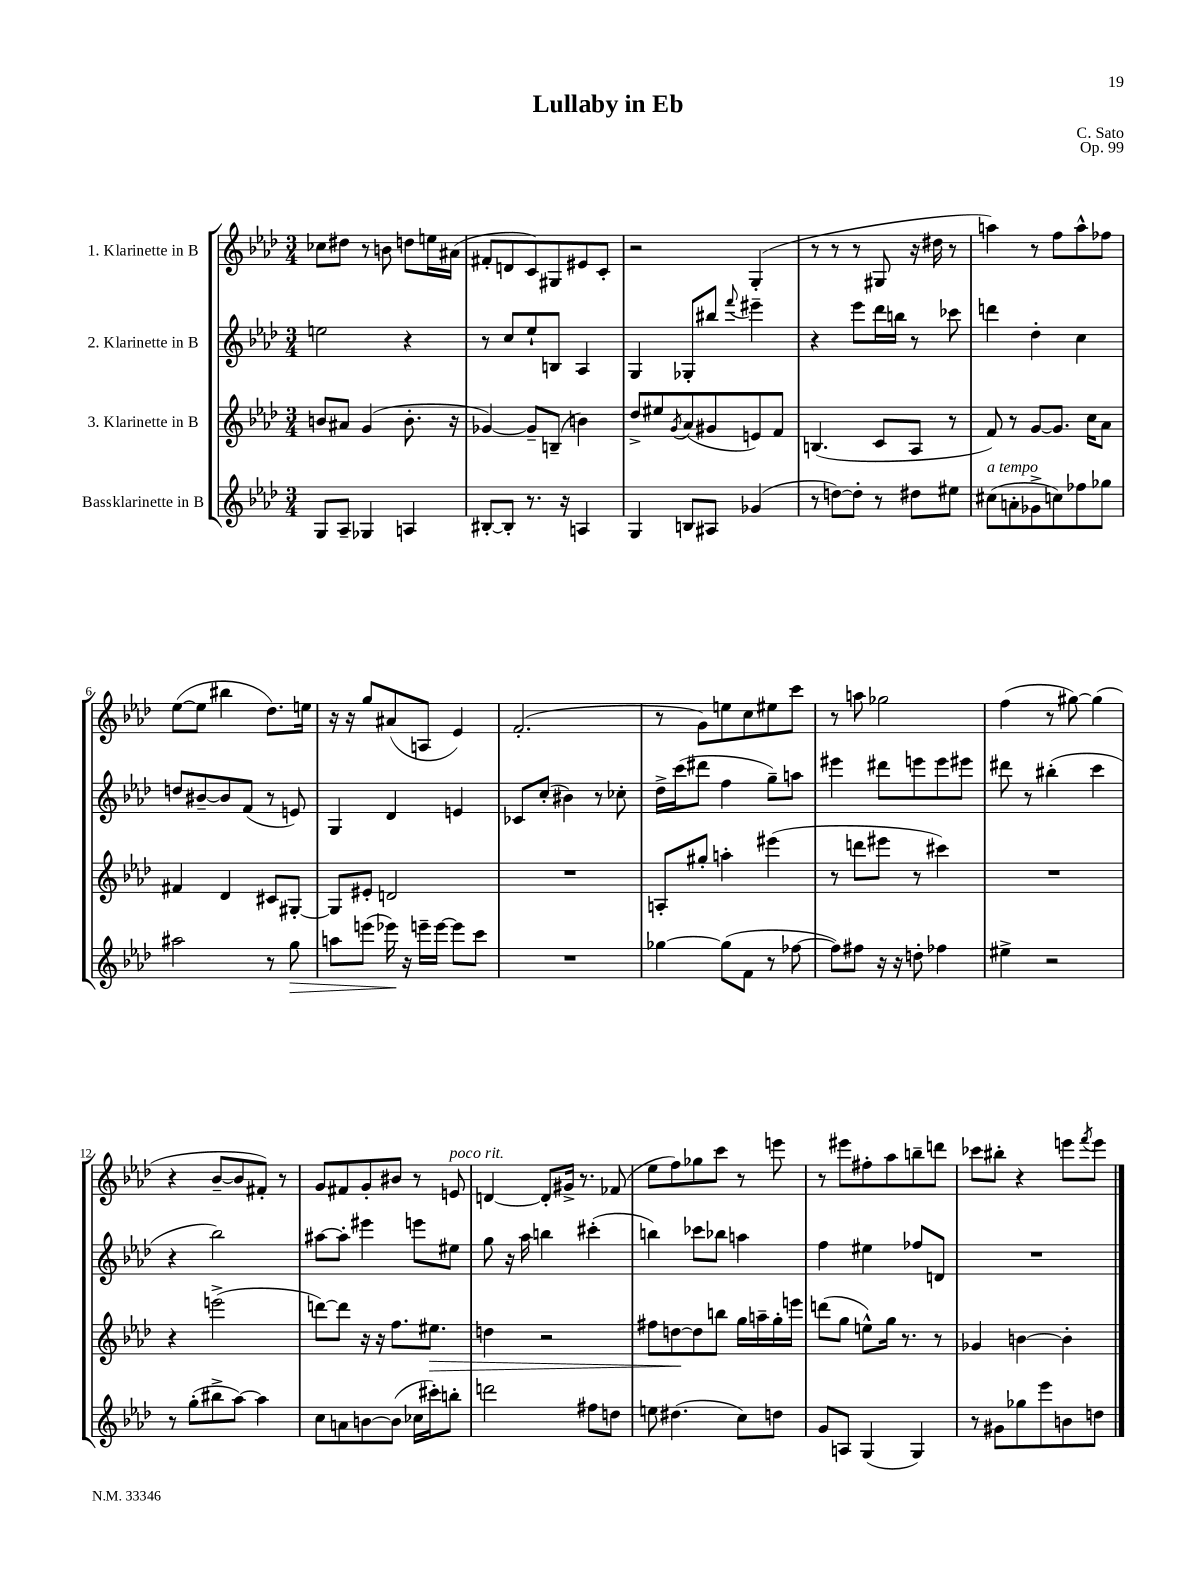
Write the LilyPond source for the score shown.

\header { title = "Lullaby in Eb" composer = "C. Sato" opus = "Op. 99" }
<<
\new StaffGroup <<
\new Staff = "s0" \with { instrumentName = "1. Klarinette in B" } {
    \clef treble \key aes \major \numericTimeSignature \time 3/4
    ces''8 dis''8 r8 b'8 d''8 e''16 ais'16( |
    fis'8-. d'8 c'8) gis8 eis'8 c'8-. |
    r2 g4-.( |
    r8 r8 r8 gis8 r16 dis''16 r8 |
    a''4) r8 f''8 a''8-^ fes''8 |
    ees''8~( ees''8 bis''4 des''8.) e''16 |
    r16 r16 g''8 ais'8( a8 ees'4) |
    f'2.-.( |
    r8 g'8) e''8 c''8 eis''8 c'''8 |
    r8 a''8 ges''2 |
    f''4( r8 gis''8~) gis''4( |
    r4 bes'8~-- bes'8 fis'8-.) r8 |
    g'8 fis'8 g'8-. bis'8 r8 e'8^\markup { \italic "poco rit." } |
    d'4~ d'8-. gis'16-> r8. fes'8( |
    ees''8 f''8) ges''8 c'''8 r8 e'''8 |
    r8 eis'''8 fis''8-. aes''8 b''8-- d'''8 |
    ces'''8 bis''8-. r4 e'''8 \acciaccatura { f'''8 } e'''8 \bar "|." |
}
\new Staff = "s1" \with { instrumentName = "2. Klarinette in B" } {
    \clef treble \key aes \major \numericTimeSignature \time 3/4
    e''2 r4 |
    r8 c''8 ees''8-! b8 aes4 |
    g4 ges8-. bis''8 \appoggiatura { f'''8 } eis'''4-- |
    r4 ees'''8 des'''16 b''16 r8 ces'''8 |
    d'''4 des''4-. c''4 |
    d''8 bis'8~-- bis'8 f'8( r8 e'8) |
    g4 des'4 e'4 |
    ces'8 c''8-.( bis'4) r8 ces''8-. |
    des''16-> c'''16( dis'''8 f''4 g''8--) a''8 |
    eis'''4 dis'''8 e'''8 e'''8 eis'''8 |
    dis'''8 r8 bis''4-.( c'''4 |
    r4 bes''2) |
    ais''8~ ais''8-. eis'''4 e'''8 eis''8 |
    g''8 r16 aes''16 b''4 cis'''4-.( |
    b''4) ces'''8 bes''8 a''4 |
    f''4 eis''4 fes''8 d'8 |
    R2. \bar "|." |
}
\new Staff = "s2" \with { instrumentName = "3. Klarinette in B" } {
    \clef treble \key aes \major \numericTimeSignature \time 3/4
    b'8 ais'8 g'4( b'8.-. r16 |
    ges'4~) ges'8-- b8--( b'4) |
    des''8-> eis''8 \acciaccatura { g'8 } aes'8( gis'8 e'8) f'8 |
    b4.( c'8 aes8 r8 |
    f'8) r8 g'8~ g'8. c''16 aes'8 |
    fis'4 des'4 cis'8 gis8~-. |
    gis8 eis'8-. d'2 |
    R2. |
    a8-. gis''8-. a''4-. eis'''4( |
    r8 d'''8 eis'''8 r8 cis'''4) |
    R2. |
    r4 e'''2->( |
    d'''8~) d'''8 r16 r16 f''8. eis''8.\> |
    d''4 r2 |
    fis''8 d''8~\! d''8 b''8 g''16 a''16-- g''16-. e'''16 |
    d'''8( g''8 e''8-^) g''16 r8. r8 |
    ges'4 b'4~ b'4-. \bar "|." |
}
\new Staff = "s3" \with { instrumentName = "Bassklarinette in B" } {
    \clef treble \key aes \major \numericTimeSignature \time 3/4
    g8 aes8-- ges4 a4 |
    bis8~-. bis8-. r8. r16 a4 |
    g4 b8 ais8 ges'4( |
    r8 d''8~) d''8-. r8 dis''8 eis''8 |
    cis''8^\markup { \italic "a tempo" }( a'8-. ges'8-> c''8) fes''8 ges''8 |
    ais''2 r8 g''8\> |
    a''8 e'''8( ees'''16\!) r16 e'''16-- e'''16~ e'''8 c'''8 |
    R2. |
    ges''4~ ges''8( f'8 r8 fes''8~ |
    fes''8) fis''8 r16 r16 d''8-. fes''4 |
    eis''4-> r2 |
    r8 g''8-.( bis''8-> aes''8~) aes''4 |
    c''8 a'8 b'8~ b'8( ces''16 cis'''16-.) b''8-. |
    d'''2 fis''8 d''8 |
    e''8 dis''4.( c''8) d''8 |
    g'8 a8 g4( g4) |
    r8 gis'8 ges''8 ees'''8 b'8 d''8 \bar "|." |
}
>>
>>
